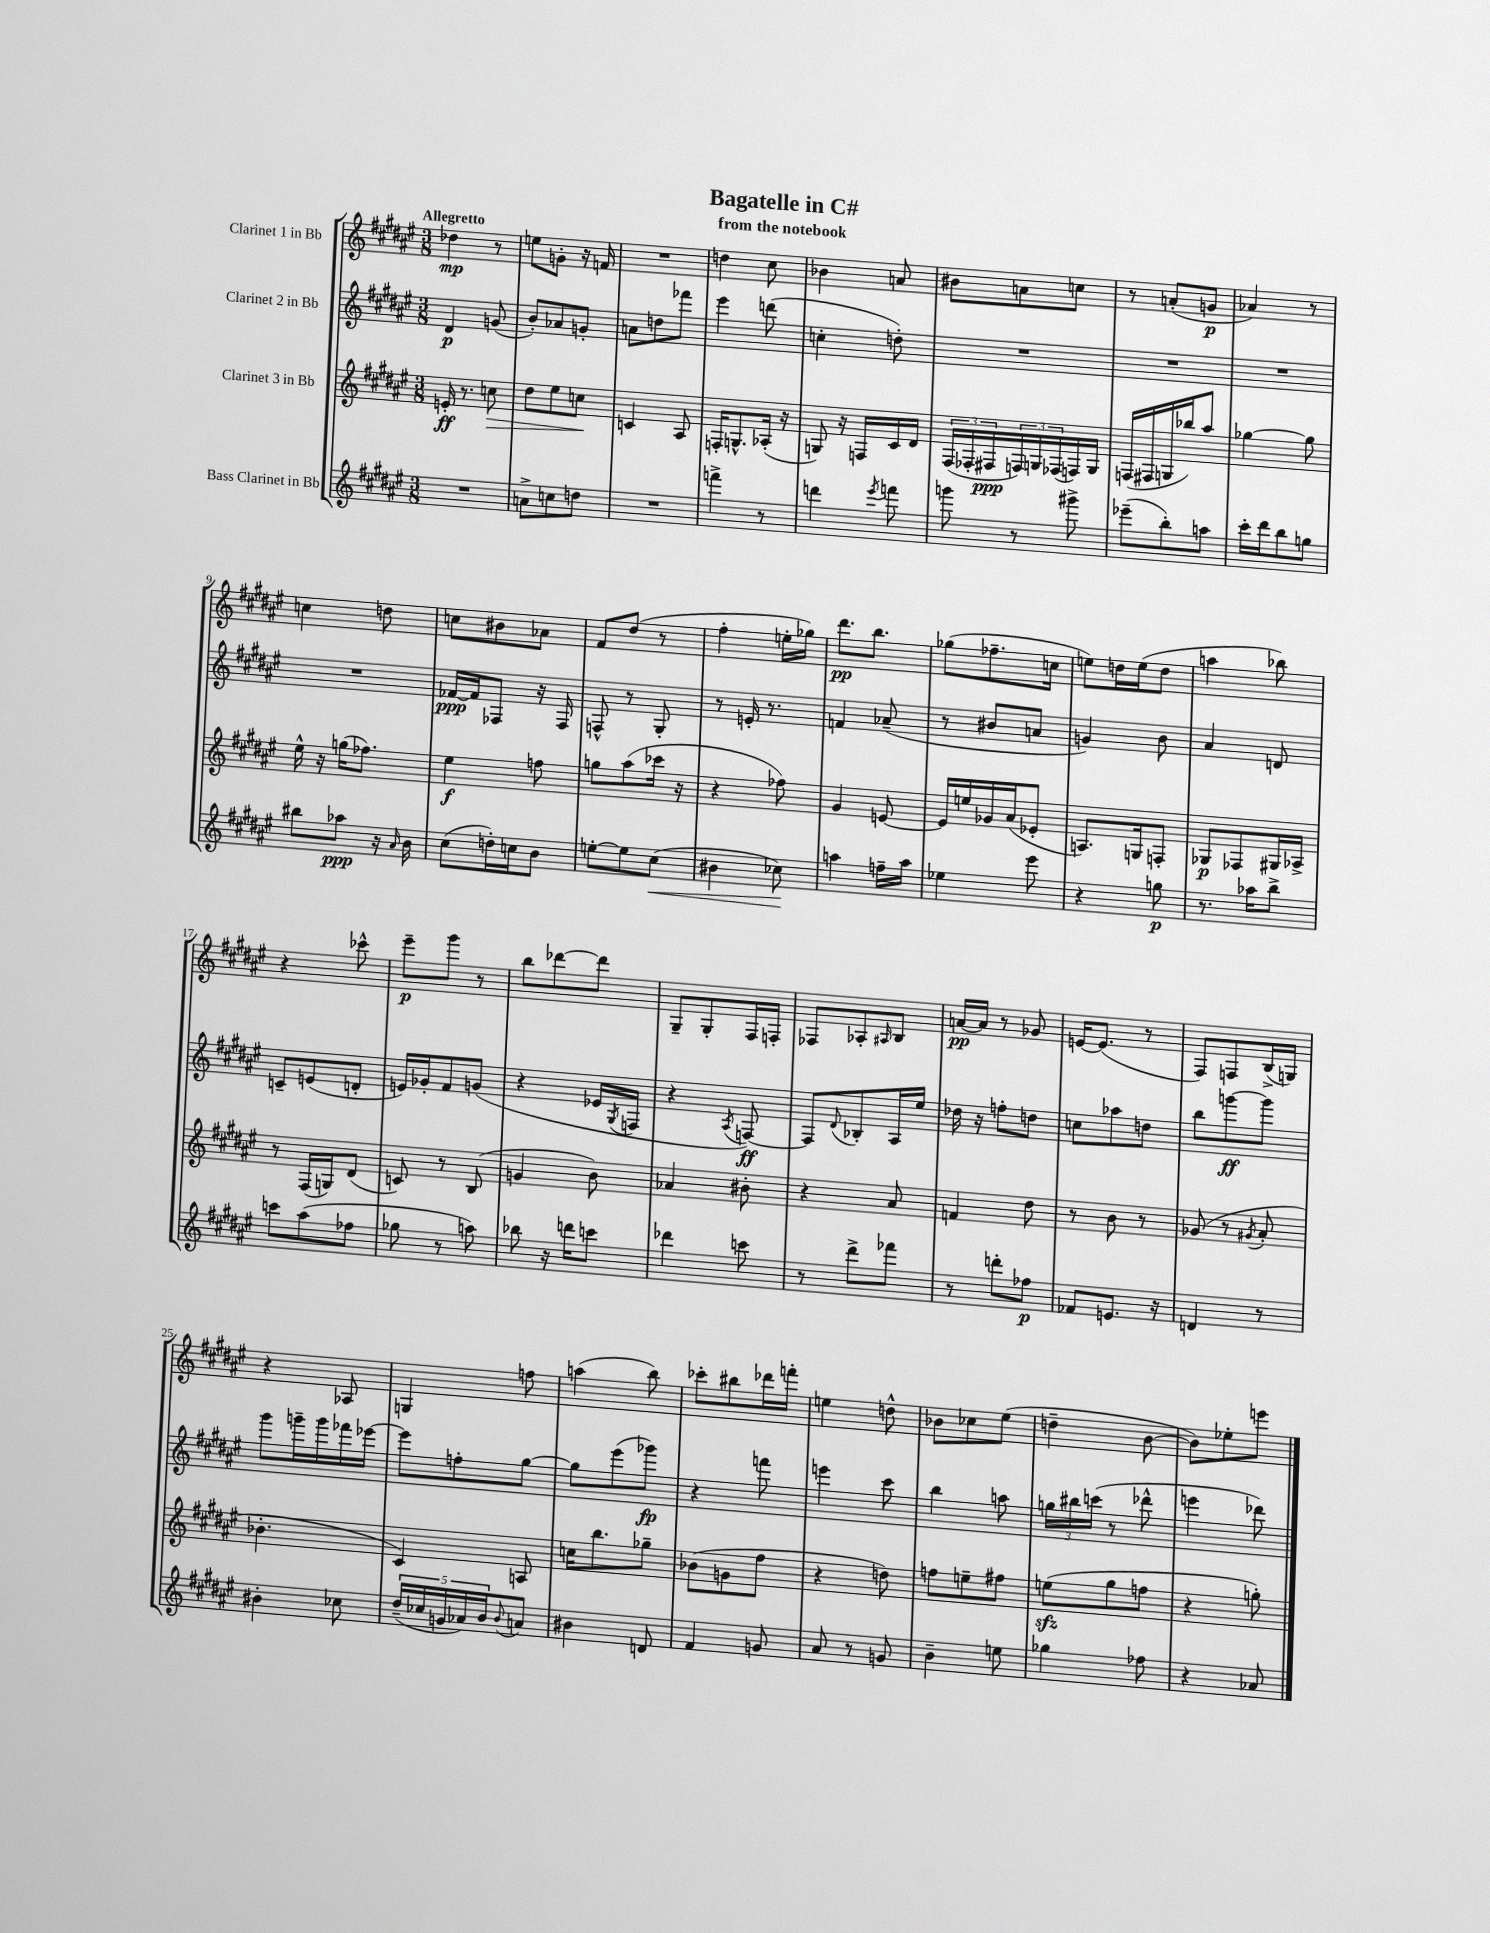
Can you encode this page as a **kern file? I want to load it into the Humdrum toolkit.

**kern	**dynam	**kern	**dynam	**kern	**dynam	**kern	**dynam
*part4	*part4	*part3	*part3	*part2	*part2	*part1	*part1
*staff4	*staff4	*staff3	*staff3	*staff2	*staff2	*staff1	*staff1
*I"Bass Clarinet in Bb	*	*I"Clarinet 3 in Bb	*	*I"Clarinet 2 in Bb	*	*I"Clarinet 1 in Bb	*
*clefG2	*	*clefG2	*	*clefG2	*	*clefG2	*
*k[f#c#g#d#a#e#]	*	*k[f#c#g#d#a#e#]	*	*k[f#c#g#d#a#e#]	*	*k[f#c#g#d#a#e#]	*
*M3/8	*	*M3/8	*	*M3/8	*	*M3/8	*
=1	=1	=1	=1	=1	=1	=1	=1
!	!	!	!	!	!	!LO:TX:a:B:t=Allegretto	!
4.r	.	16en'/	ff	4d#/	p	4dd-X\	mp
.	.	8.r	.	.	.	.	.
!	!	!	!LO:HP:b	!	!	!	!
.	.	8ccn\	>	(8gn/	.	8r	.
=2	=2	=2	=2	=2	=2	=2	=2
8an^\L	.	8dd#\L	.	8b'/L)	.	8een\L	.
8ccn\	.	8ee#\	.	8a-X/	.	8gn'\J	.
8ddn\J	.	8ccn\J	.	8gn'/J	.	16r	.
.	.	.	.	.	.	16fn/	.
.	.	.	]	.	.	.	.
=3	=3	=3	=3	=3	=3	=3	=3
4.r	.	4cn/	.	8an\L	.	4.r	.
.	.	.	.	8ddn\	.	.	.
.	.	8A#/	.	8fff-X\J	.	.	.
=4	=4	=4	=4	=4	=4	=4	=4
4fffn^\	.	16Fn'/KL	.	4eee#\	.	4ddn\	.
.	.	8.Gn^^/	.	.	.	.	.
8r	.	(16A-X'/Jk	.	(8dddn\	.	8cc#\	.
.	.	16r	.	.	.	.	.
=5	=5	=5	=5	=5	=5	=5	=5
4dddn\	.	8Gn/)	.	4ccn'\	.	4b-X\	.
.	.	16r	.	.	.	.	.
.	.	16Fn/LL	.	.	.	.	.
8qeee#/	.	.	.	.	.	.	.
8fffn\	.	16c#/	.	8ddn'\)	.	8an/	.
.	.	16d#/JJ	.	.	.	.	.
=6	=6	=6	=6	=6	=6	=6	=6
8gggn\	.	(24F#/LL	.	4.r	.	8b#X\L	.
.	.	24F-X'/	.	.	.	.	.
.	.	24F#X/	ppp	.	.	.	.
8r	.	24Fn/)	.	.	.	8an\	.
.	.	24Gn/	.	.	.	.	.
.	.	(24F-X/	.	.	.	.	.
8ggg#X^\	.	16Fn/)	.	.	.	8ccn\J	.
.	.	16G/JJ	.	.	.	.	.
=7	=7	=7	=7	=7	=7	=7	=7
(8eee-X~\L	.	(16Fn/LL	.	4.r	.	8r	.
.	.	16F#X/	.	.	.	.	.
8bb'\)	.	16Gn/	.	.	.	(8an'/L	.
.	.	16bb-X/J)	.	.	.	.	.
8aan\J	.	8aa#/J	.	.	.	8gn/J	p
=8	=8	=8	=8	=8	=8	=8	=8
16ccc#'\LL	.	[4gg-X\	.	4.r	.	4a-X/)	.
16ddd#\J	.	.	.	.	.	.	.
8bb\	.	.	.	.	.	.	.
8ggn\J	.	8gg-\]	.	.	.	8r	.
!!LO:LB:g=z
=9	=9	=9	=9	=9	=9	=9	=9
8bb#X\L	.	16ee#^^\	.	4.r	.	4ccn\	.
.	.	16r	.	.	.	.	.
8aa-X\J	ppp	(16ggn\KL	.	.	.	.	.
.	.	8.ff-X\J)	.	.	.	.	.
16r	.	.	.	.	.	8ddn\	.
16qqa#/	.	.	.	.	.	.	.
16b\	.	.	.	.	.	.	.
=10	=10	=10	=10	=10	=10	=10	=10
(8cc#\L	.	4ee#\	f	[16f-X/LL	ppp	8ccn\L	.
.	.	.	.	16f-/J]	.	.	.
16ddn'\L)	.	.	.	8F-X/J	.	8b#X\	.
16ccn\J	.	.	.	.	.	.	.
8b\J	.	8ffn\	.	16r	.	8a-X\J	.
.	.	.	.	16F-/	.	.	.
=11	=11	=11	=11	=11	=11	=11	=11
[8een'\L	.	8ggn\L	.	8Fn^^/	.	8f#/L	.
8ee\]	.	(8aa#\	.	8r	.	(8dd#/J	.
!	!LO:HP:b	!	!	!	!	!	!
(8cc#\J	<	16ccc-X\Jk	.	8G#'/	.	8r	.
.	.	16r	.	.	.	.	.
=12	=12	=12	=12	=12	=12	=12	=12
4b#X\	.	4r	.	8r	.	4ff#'\	.
.	.	.	.	16en'/	.	.	.
.	.	.	.	8.r	.	.	.
8cc-X\)	.	8ff-X\)	.	.	.	16een'\LL	.
.	.	.	.	.	.	16gg-X\JJ)	.
.	[	.	.	.	.	.	.
=13	=13	=13	=13	=13	=13	=13	=13
4aan\	.	4g#/	.	4fn/	.	8.ddd#\L	pp
.	.	.	.	.	.	8.bb\J	.
16ffn~\LL	.	[8en/	.	(8a-X~/	.	.	.
16aa\JJ	.	.	.	.	.	.	.
=14	=14	=14	=14	=14	=14	=14	=14
4ee-X\	.	16e/LL]	.	8r	.	(8gg-X\L	.
.	.	16een/	.	.	.	.	.
.	.	16g-X/	.	8b#X/L	.	8.ff-X~\	.
.	.	(16a#/J	.	.	.	.	.
8eee#\	.	8e-X'/J	.	8an/J	.	.	.
.	.	.	.	.	.	16ccn\Jk	.
=15	=15	=15	=15	=15	=15	=15	=15
4r	.	8.An/L)	.	4gn/)	.	8een\L)	.
.	.	.	.	.	.	16ddn\L	.
.	.	16Gn/k	.	.	.	(16ee\J	.
8ggn\	p	8Fn'/J	.	8b\	.	8dd\J	.
=16	=16	=16	=16	=16	=16	=16	=16
8.r	.	8G-X/L	p	4a#/	.	4aan\	.
.	.	8F-X/	.	.	.	.	.
16aa-X\KL	.	.	.	.	.	.	.
8bb^\J	.	16G#X/L	.	8dn/	.	8bb-X\)	.
.	.	16A-X^/JJ	.	.	.	.	.
!!LO:LB:g=z
=17	=17	=17	=17	=17	=17	=17	=17
8cccn\L	.	8r	.	8cn~/L	.	4r	.
(8aa#\	.	(16F#/LL	.	(8en/	.	.	.
.	.	16Gn/J)	.	.	.	.	.
8ff-X\J	.	(8d#/J	.	8dn'/J	.	8ccc-X^^\	.
=18	=18	=18	=18	=18	=18	=18	=18
8gg-X\	.	8cn/)	.	16en/LL)	.	8eee#~\L	p
.	.	.	.	16g-X'/J	.	.	.
8r	.	8r	.	8f#/	.	8ggg#\J	.
8aan\)	.	(8B/	.	(8gn/J	.	8r	.
=19	=19	=19	=19	=19	=19	=19	=19
8bb-X\	.	4gn/	.	4r	.	8bb\L	.
16r	.	.	.	.	.	[8ddd-X\	.
16dddn\KL	.	.	.	.	.	.	.
8cccn\J	.	8b\)	.	16e-X/LL	.	8ddd-\J]	.
.	.	.	.	8qG#/	.	.	.
.	.	.	.	16Fn/JJ	.	.	.
=20	=20	=20	=20	=20	=20	=20	=20
4ddd-X\	.	4a-X/	.	4r	.	8G#~/L	.
.	.	.	.	.	.	8G#'/	.
.	.	.	.	8qA#/	.	.	.
8cccn\	.	8b#X'\	.	[8Fn/)	ff	16F#/L	.
.	.	.	.	.	.	16Fn'/JJ	.
=21	=21	=21	=21	=21	=21	=21	=21
8r	.	4r	.	8F/L]	.	8F-X/L	.
.	.	.	.	8qqd#/	.	.	.
8ddd#^\L	.	.	.	8B-X'/	.	8A-X'/	.
.	.	.	.	.	.	16qqA#X/	.
8fff-X\J	.	8a#/	.	16A#/L	.	8B/J	.
.	.	.	.	16ee#/JJ	.	.	.
=22	=22	=22	=22	=22	=22	=22	=22
8r	.	4fn/	.	16dd-X\	.	[16an/LL	pp
.	.	.	.	16r	.	16a/JJ]	.
8dddn'\L	.	.	.	8ffn'\L	.	8r	.
8ff-X\J	p	8dd#\	.	8ddn\J	.	8g-X/	.
=23	=23	=23	=23	=23	=23	=23	=23
8f-X/L	.	8r	.	8ccn\L	.	[16en/KL	.
.	.	.	.	.	.	(8.e/J]	.
8.en/J	.	8b\	.	8aa-X\	.	.	.
.	.	8r	.	8ddn\J	.	8r	.
16r	.	.	.	.	.	.	.
=24	=24	=24	=24	=24	=24	=24	=24
4dn/	.	(8g-X/	.	8bb\L	.	8F#/L)	.
.	.	8r	.	[8gggn\	ff	8Fn/	.
.	.	8qg#X/	.	.	.	.	.
8r	.	8a#'/	.	8ggg\J]	.	(16B^/L	.
.	.	.	.	.	.	16Gn/JJ)	.
!!LO:LB:g=z
=25	=25	=25	=25	=25	=25	=25	=25
4b#X'\	.	4.b-X'\	.	8ggg#\L	.	4r	.
.	.	.	.	16gggn~\L	.	.	.
.	.	.	.	16ggg\	.	.	.
8cc-X\	.	.	.	16fff-X\	.	8A-X/	.
.	.	.	.	[16eee-X\JJ	.	.	.
=26	=26	=26	=26	=26	=26	=26	=26
(20dd#~/LL	.	4c#/)	.	8eee-\L]	.	4Gn/	.
20cc-X/	.	.	.	.	.	.	.
20gn/	.	.	.	.	.	.	.
.	.	.	.	8ffn'\	.	.	.
20a-X/)	.	.	.	.	.	.	.
20b/J	.	.	.	.	.	.	.
8qqb/	.	.	.	.	.	.	.
8an/J	.	8An/	.	[8gg#\J	.	8ffn\	.
=27	=27	=27	=27	=27	=27	=27	=27
4b#X\	.	16ccn\KL	.	8gg#\L]	.	(4aan\	.
.	.	8.bb\	.	.	.	.	.
.	.	.	.	(8eee#\	.	.	.
8dn/	.	8gg-X~\J	.	8ggg-X\J)	fp	8bb\)	.
=28	=28	=28	=28	=28	=28	=28	=28
4f#/	.	(8b-X\L	.	4r	.	8ccc-X'\L	.
.	.	8gn\	.	.	.	8bb#X\	.
8gn/	.	8ff#\J	.	8fffn\	.	16ddd-X\L	.
.	.	.	.	.	.	16fffn'\JJ	.
=29	=29	=29	=29	=29	=29	=29	=29
8a#/	.	4r	.	4eeen\	.	4een\	.
8r	.	.	.	.	.	.	.
8gn/	.	8ddn\)	.	8ccc#\	.	8ddn^^\	.
=30	=30	=30	=30	=30	=30	=30	=30
4b~\	.	8ffn\L	.	4bb\	.	8b-X\L	.
.	.	8een~\	.	.	.	8cc-X\	.
8een\	.	8ff#X\J	.	8aan\	.	(8ee#\J	.
=31	=31	=31	=31	=31	=31	=31	=31
4gg-X\	.	(8eenzz\L	.	24ggn\LL	.	4ddn~\	.
.	.	.	.	24bb#X\	.	.	.
.	.	.	.	(24cccn\JJ	.	.	.
.	.	8gg#\	.	8r	.	.	.
8ff-X\	.	8ffn\J	.	8ddd-X^^\	.	[8b\	.
=32	=32	=32	=32	=32	=32	=32	=32
4r	.	4r	.	4eeen\	.	8b\L])	.
.	.	.	.	.	.	8ee-X'\	.
8a-X/	.	8ggn'\)	.	8ddd-X\)	.	8eeen\J	.
==	==	==	==	==	==	==	==
*-	*-	*-	*-	*-	*-	*-	*-
